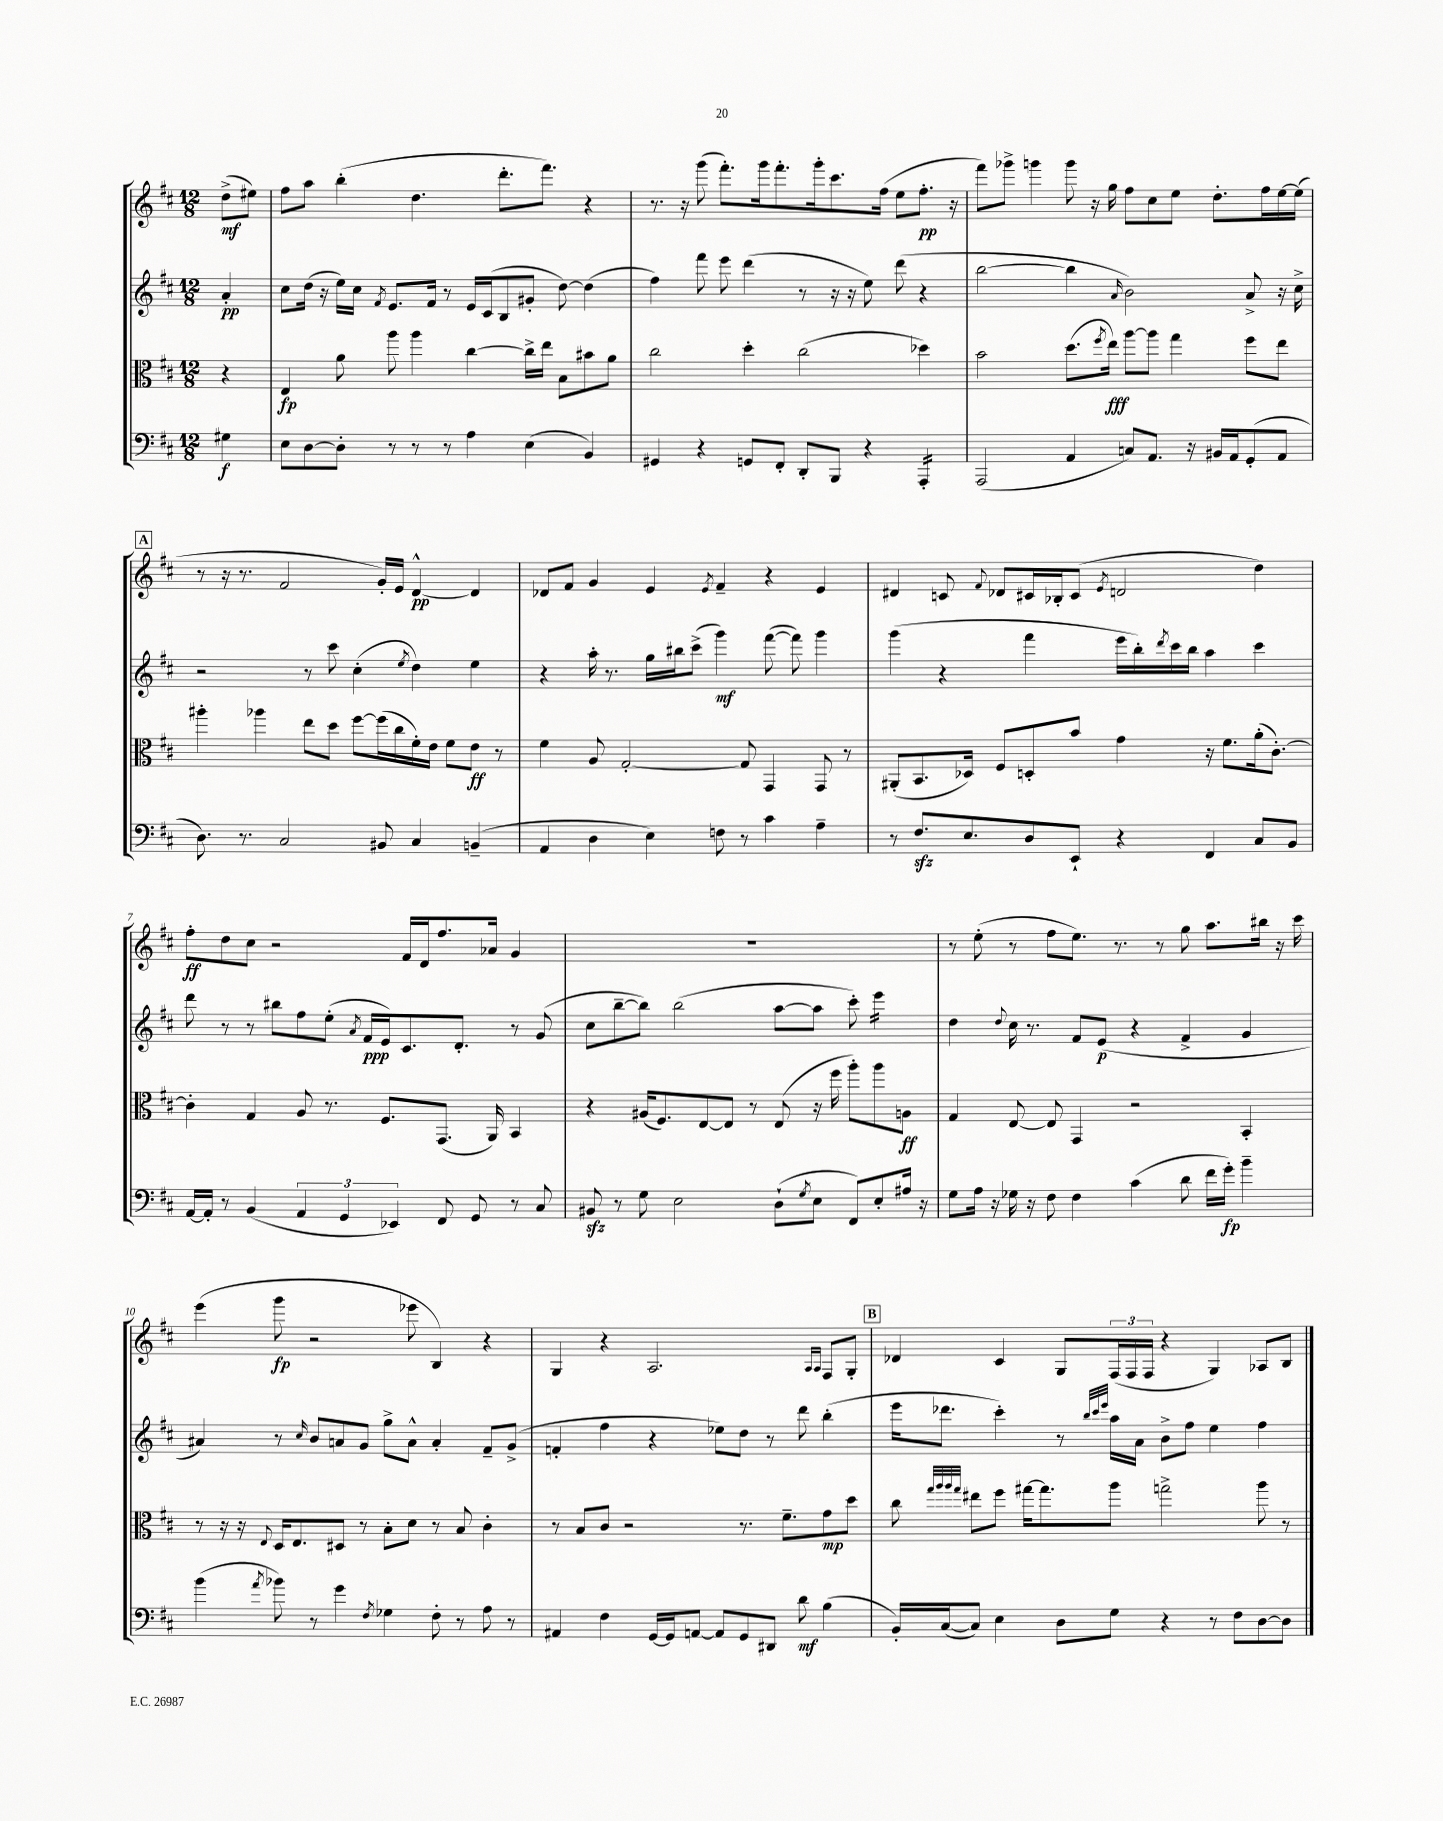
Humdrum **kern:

**kern	**kern	**kern	**kern
*staff4	*staff3	*staff2	*staff1
*clefF4	*clefC3	*clefG2	*clefG2
*k[f#c#]	*k[f#c#]	*k[f#c#]	*k[f#c#]
*M12/8	*M12/8	*M12/8	*M12/8
4G#\	4r	4a'/	(8dd^\L
.	.	.	8ee#\J)
=	=	=	=
8E\L	4E/	8cc#\L	8ff#\L
[8D\	.	(16dd\Jk	8aa\J
.	.	16r	.
8D'\]J	8a\	16ee\LL)	(4bb'\
.	.	16cc#\JJ	.
.	.	8qf#/	.
8r	8aa\	8.e/L	.
8r	4aa\	.	4.dd\
.	.	16f#/Jk	.
8r	.	8r	.
4A\	[4cc#\	16e/LL	.
.	.	(16c#/J	.
.	.	8B/	8.ddd'\L
(4E\	16cc#^\]LL	8g#'/J	.
.	16ee\JJ	.	8.fff#\J)
.	8B\L	[8dd\)	.
4BB/)	8b#\	(4dd\]	4r
.	8a\J	.	.
=	=	=	=
4GG#/	2cc#\	4ff#\)	8.r
.	.	.	16r
4r	.	8fff#\	(8ggg\
.	.	8eee\	8.fff#'\L)
8GG/L	4dd'\	(4ddd\	.
.	.	.	16ggg\k
8FF#'/J	.	.	8.fff#'\
8DD'/L	(2cc#\	8r	.
.	.	.	16ggg'\k
8BBB/J	.	16r	8.ccc#\
.	.	16r	.
4r	.	8ee\)	.
.	.	.	(16ff#\Jk
.	.	(8ddd\	8ee\L
4AAA'/	4dd-\)	4r	8.ff#'\J
.	.	.	16r
=	=	=	=
(2AAA/	2b\	[2bb\	8fff#\L)
.	.	.	8ggg-^\J
.	.	.	4ggg\
4AA/	(8.dd\L	4bb\]	8ggg\
.	.	.	16r
.	8qff#/	.	.
.	16ee\Jk)	.	16gg\
.	.	16qqa/	.
8C/L)	[8aa\L	2b\)	8ff#\L
8.AA/J	8aa\]J	.	8cc#\
.	4gg\	.	8ee\J
16r	.	.	.
16BB#/LL	.	.	8.dd'\L
16AA/J	.	.	.
(8GG'/	8ff#\L	8a^/	.
.	.	.	16ff#\L
8AA/J	8ee\J	16r	[16ee\
.	.	16cc#^\	(16ee\]JJ
=	=	=	=
8.D\)	4aa#'\	2r	8r
.	.	.	16r
8.r	.	.	8.r
.	4aa-\	.	.
2C#/	.	.	2f#/
.	8ee\L	8r	.
.	8dd\J	8ccc#\	.
.	[8ff#\L	(4cc#'\	.
8BB#/	(16ff#\]L	.	16g'/LL)
.	16cc#\	.	16e/JJ
.	.	8qee/	.
4C#/	16f#'\)	4dd\)	[4d^^/
.	16e\JJ	.	.
.	8f#\L	.	.
(4BB~/	8e\J	4ee\	4d/]
.	8r	.	.
=	=	=	=
4AA/	4f#\	4r	8d-/L
.	.	.	8f#/J
4D\	8A/	16aa'\	4g/
.	.	8.r	.
.	[2G'/	.	.
4E\)	.	16gg\LL	4e/
.	.	16bb#\J	.
.	.	(8ccc#^\J	.
.	.	.	8qe/
8F\	.	4ggg\)	4f#~/
8r	8G/]	.	.
4c#\	4GG/	([8fff#\	4r
.	.	8fff#\])	.
4A~\	8GG/	4ggg\	4e/
.	8r	.	.
=	=	=	=
8r	(8AA#'/L	(4ggg\	4d#/
8.F#/L	8.BB/	.	.
.	.	4r	8c/
8.E/	16D-/Jk)	.	.
.	.	.	8qqf#/
.	8F#/L	.	8d-/L
8D/	8D'/	4fff#\	16c#/L
.	.	.	16B-'/J
8EE`/J	8b/J	.	(8c#/J
.	.	.	8qe/
4r	4g\	16eee\LL	2d/
.	.	16bb'\)	.
.	.	8qddd/	.
.	.	16ccc#\	.
.	.	16bb\JJ	.
4FF#/	16r	4aa\	.
.	8.f#\L	.	.
8C#/L	(16a'\k	4ccc#\	4dd\)
.	[8.c#'\J)	.	.
8BB/J	.	.	.
=	=	=	=
[16AA/LL	4c#'\]	8ddd\	8ff#'\L
16AA'/]JJ	.	.	.
8r	.	8r	8dd\
(4BB/	4G/	8r	8cc#\J
.	.	8bb#\L	2r
6AA/	8A/	8ff#\	.
.	8.r	(8ee'\J	.
6GG/	.	.	.
.	.	8qa/	.
.	.	16f#/LL	.
.	8.F#/L	16e/J)	.
6EE-/)	.	.	.
.	.	8.c#/	16f#/LL
.	.	.	16d/J
8FF#/	(8.GG/J	.	8.ff#/
.	.	8.d'/J	.
8GG/	.	.	.
.	16AA/)	.	16a-/Jk
8r	4BB/	8r	4g/
8C#/	.	(8g/	.
=	=	=	=
8BB#/	4r	8cc#\L	1.r
8r	.	[8bb~\	.
8G\	(16A#/LK	8bb\]J)	.
.	8.F#/)	.	.
2E\	.	(2bb\	.
.	[8E/	.	.
.	8E/]J	.	.
.	8r	.	.
(8D`\L	(8E/	[8aa\L	.
8qG/	.	.	.
8E\J	16r	8aa\]J	.
.	16ff#\	.	.
8FF#/L)	8aa'\L)	8ccc#'\)	.
8E'/	8aa\	4eee\	.
16A#/Jk	8A\J	.	.
16r	.	.	.
=	=	=	=
8G\L	4G/	4dd\	8r
16A\Jk	.	.	(8ee'\
16r	.	.	.
.	.	8qqdd/	.
16G-\	[8E/	16cc#\	8r
16r	.	8.r	.
8F#\	8E/]	.	8ff#\L
4F#\	4GG/	8f#/L	8.ee\J)
.	.	(8e/J	.
.	.	.	8.r
(4c#\	2r	4r	.
.	.	.	8r
8d\	.	4f#^/	8gg\
16f#\LL	.	.	8.aa\L
16g'\JJ)	.	.	.
4b~\	4BB'/	4g/	.
.	.	.	16bb#\Jk
.	.	.	16r
.	.	.	16ccc#\
=	=	=	=
(4b\	8r	4a#/)	(4eee\
.	16r	.	.
.	16r	.	.
8qa/	8qqE/	.	.
8b-\)	16D/LK	8r	8ggg\
.	8.E/	.	.
.	.	16qqcc#/	.
8r	.	8b/L	2r
4g\	8D#/J	8a/	.
.	8r	8g/J	.
8qF#/	.	.	.
4G-\	8B'\L	8gg^\L	.
.	8d\J	8a^^\J	8eee-\
8F#'\	8r	4a'/	4B/)
8r	8B/	.	.
8A\	4c#'\	8f#~/L	4r
8r	.	(8g^/J	.
=	=	=	=
4AA#/	8r	4f'/	4G/
.	8B/L	.	.
4F#\	8c#/J	4ff#\	4r
.	2r	.	.
[16GG/LL	.	4r	2.A/
16GG/]J	.	.	.
[8AA/J	.	.	.
8AA/]L	.	8ee-\L)	.
8GG/	8.r	8dd\J	.
8DD#/J	.	8r	.
.	8.f#~\L	.	.
8d\	.	8ddd\	.
.	.	.	16qqA/LL
.	.	.	16qqA/JJ
(4B\	8g\	(4bb'\	8F#/L
.	8dd\J	.	8G'/J
=	=	=	=
16BB'/LL)	8cc#\	16eee\LK	4d-/
([16C#/J	.	8.ddd-\J	.
.	32qqgg/LLL	.	.
.	32qqaa/	.	.
.	32qqaa/	.	.
.	32qqgg/JJJ	.	.
8C#/]J)	8ee#\L	.	.
4E\	8ff#\J	4ccc#'\)	4c#/
.	[16gg#\LK	.	.
.	8.gg#\]	.	.
8D\L	.	8r	8G/L
.	.	32qqbb/LLL	.
.	.	32qqccc#/	.
.	.	32qqeee/JJJ	.
8G\J	8aa\J	16aa\LL	(24F#/L
.	.	.	24F#/
.	.	16a\JJ	.
.	.	.	24F#/JJ
4r	2gg^\	8b^\L	4r
.	.	8ff#\J	.
8r	.	4ee\	4G/)
8F#\L	.	.	.
[8D\	8aa\	4ff#\	8A-/L
8D\]J	8r	.	8B/J
==	==	==	==
*-	*-	*-	*-
